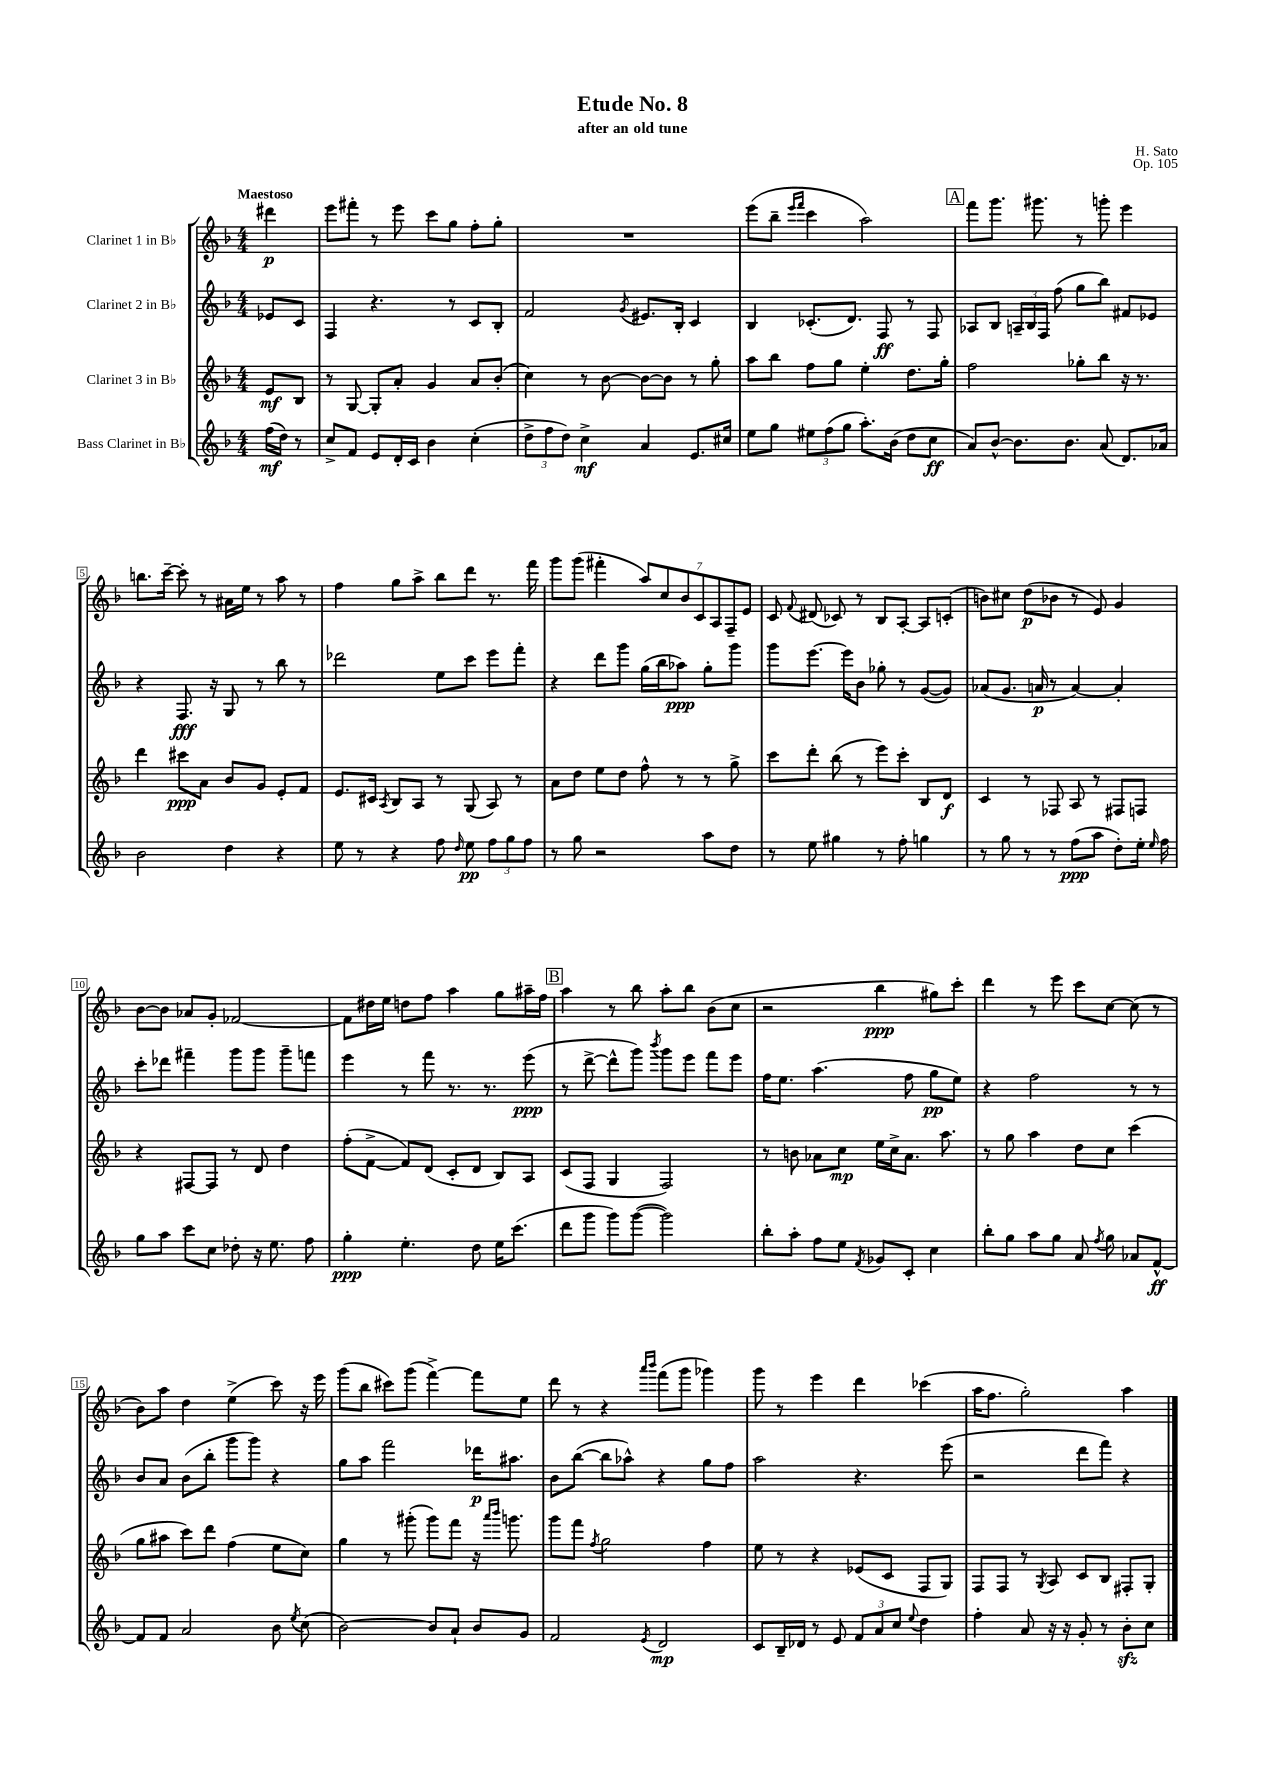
\header { title = "Etude No. 8" composer = "H. Sato" subtitle = "after an old tune" opus = "Op. 105" }
<<
\new StaffGroup <<
\new Staff = "s0" \with { instrumentName = "Clarinet 1 in Bb" } {
    \clef treble \key f \major \numericTimeSignature \time 4/4 \partial 4 \tempo "Maestoso"
    \autoBeamOff dis'''4\p |
    e'''8[ fis'''8]-. r8 e'''8 c'''8[ g''8] f''8[-. g''8]-. |
    R1 |
    e'''8[( bes''8]-- \grace { e'''16[ f'''16] } c'''4 a''2) |
    \mark \markup { \box "A" } f'''8[ g'''8.] gis'''8. r8 g'''8-. e'''4 |
    b''8.[ c'''16]~-- c'''8-. r8 ais'16[ e''16] r8 a''8 r8 |
    f''4 g''8[ a''8]-> bes''8[ d'''8] r8. f'''16 |
    g'''8[ g'''8]( fis'''4-. \tuplet 7/4 { a''8[) c''8 bes'8 c'8 a8 f8-- e'8] } |
    c'8 \appoggiatura { f'8 } dis'8( ces'8) r8 bes8[ a8]~-. a8[ c'8]-.( |
    b'8[) cis''8] d''8[\p( bes'8] r8 e'8) g'4 |
    bes'8[~ bes'8] aes'8[ g'8]-. fes'2~ |
    fes'8[ dis''16 e''16] d''8[ f''8] a''4 g''8[ ais''16-- f''16] |
    \mark \markup { \box "B" } a''4 r8 bes''8 a''8[-. bes''8] bes'8[( c''8] |
    r2 bes''4\ppp gis''8[) c'''8]-. |
    d'''4 r8 e'''8 c'''8[ c''8]~ c''8( r8 |
    bes'8[) a''8] d''4 e''4->( c'''8) r16 e'''16 |
    g'''8[( bes''8] cis'''8[) g'''8]( f'''4~->) f'''8[ e''8] |
    d'''8 r8 r4 \grace { a'''16[ bes'''16] } f'''8[( g'''8] ges'''4) |
    g'''8 r8 e'''4 d'''4 ces'''4( |
    a''16[ f''8.] g''2-.) a''4 \bar "|." |
}
\new Staff = "s1" \with { instrumentName = "Clarinet 2 in Bb" } {
    \clef treble \key f \major \numericTimeSignature \time 4/4 \partial 4
    \autoBeamOff ees'8[ c'8] |
    f4 r4. r8 c'8[ bes8]-. |
    f'2 \acciaccatura { g'8 } eis'8.[ bes16]-. c'4 |
    bes4 ces'8.[-.( d'8.]) f8\ff r8 f8 |
    \mark \markup { \box "A" } aes8[ bes8] \tuplet 3/2 { a16[-- bes16 f16] } f''8( g''8[ bes''8]) fis'8[ ees'8] |
    r4 f8.\fff r16 g8 r8 bes''8 r8 |
    des'''2 e''8[ c'''8] e'''8[ f'''8]-. |
    r4 d'''8[ g'''8] g''16[( bes''16 aes''8]\ppp) g''8[-. g'''8] |
    g'''8[ e'''8.]~ e'''16[ bes'8] ges''8-. r8 g'8[~( g'8]) |
    aes'8[( g'8.] a'16\p r8 a'4~) a'4-. |
    c'''8[-. des'''8] fis'''4-- g'''8[ g'''8] g'''8[-- f'''8] |
    e'''4 r8 f'''8 r8. r8. e'''8\ppp( |
    \mark \markup { \box "B" } r8 d'''8~-> d'''8[-^ g'''8]) \acciaccatura { bes'''8 } g'''8[ e'''8] f'''8[ e'''8] |
    f''16[ e''8.] a''4.( f''8 g''8[\pp e''8]) |
    r4 f''2 r8 r8 |
    bes'8[ a'8] bes'8[( bes''8]-. g'''8[ g'''8]) r4 |
    g''8[ a''8] f'''2 des'''16[\p ais''8.] |
    bes'8[ bes''8]~( bes''8[ aes''8]-^) r4 g''8[ f''8] |
    a''2 r4. e'''8( |
    r2 d'''8[ f'''8]) r4 \bar "|." |
}
\new Staff = "s2" \with { instrumentName = "Clarinet 3 in Bb" } {
    \clef treble \key f \major \numericTimeSignature \time 4/4 \partial 4
    \autoBeamOff e'8[\mf bes8] |
    r8 g8~ g8[-. a'8]-. g'4 a'8[ bes'8]-.( |
    c''4) r8 bes'8~ bes'8[~ bes'8] r8 g''8-. |
    a''8[ bes''8] f''8[ g''8] e''4-. d''8.[ g''16]-. |
    \mark \markup { \box "A" } f''2 ges''8[-. bes''8] r16 r8. |
    d'''4 cis'''8[\ppp a'8] bes'8[ g'8] e'8[-. f'8] |
    e'8.[ cis'16] \acciaccatura { a8 } bes8[ a8] r8 g8( a8) r8 |
    a'8[ d''8] e''8[ d''8] f''8-^ r8 r8 g''8-> |
    c'''8[ d'''8]-. bes''8( r8 e'''8[) c'''8]-. bes8[ d'8]\f |
    c'4 r8 fes8 a8 r8 fis8[ f8] |
    r4 fis8[~ fis8] r8 d'8 d''4 |
    f''8[-.( f'8]~-> f'8[) d'8]( c'8[-. d'8] bes8[) a8] |
    \mark \markup { \box "B" } c'8[( f8] g4 f2) |
    r8 b'8 aes'8[ c''8]\mp e''16[ c''16-> aes'8.] a''8. |
    r8 g''8 a''4 d''8[ c''8] c'''4( |
    g''8[ ais''8] c'''8[) d'''8] f''4( e''8[ c''8]) |
    g''4 r8 gis'''8-.( gis'''8[) f'''8] r16 \grace { a'''16[ bes'''16] } g'''8. |
    g'''8[ f'''8] \acciaccatura { f''8 } g''2 f''4 |
    e''8 r8 r4 ees'8[( c'8] f8[ g8]) |
    f8[ f8] r8 \acciaccatura { g8 } a8 c'8[ bes8] fis8[-. g8]-. \bar "|." |
}
\new Staff = "s3" \with { instrumentName = "Bass Clarinet in Bb" } {
    \clef treble \key f \major \numericTimeSignature \time 4/4 \partial 4
    \autoBeamOff f''16[\mf( d''16]) r8 |
    c''8[-> f'8] e'8[ d'16-. c'16] bes'4 c''4-.( |
    \tuplet 3/2 { d''8[-> f''8 d''8]) } c''4->\mf a'4 e'8.[ cis''16] |
    e''8[ g''8] \tuplet 3/2 { eis''8[ f''8( g''8] } a''8.[-.) bes'16]( d''8[ c''8]\ff |
    \mark \markup { \box "A" } a'8[) bes'8]~-^ bes'8.[ bes'8.] a'8( d'8.[) aes'16] |
    bes'2 d''4 r4 |
    e''8 r8 r4 f''8 \grace { d''16 } e''8\pp \tuplet 3/2 { f''8[ g''8 f''8] } |
    r8 g''8 r2 a''8[ d''8] |
    r8 e''8 gis''4 r8 f''8-. g''4 |
    r8 g''8 r8 r8 f''8[\ppp( a''8] d''8[-.) e''16]-. \grace { e''16 } f''16 |
    g''8[ a''8] c'''8[ c''8] des''8-. r16 e''8. f''8 |
    g''4-.\ppp e''4.-. d''8 e''16[ c'''8.]( |
    \mark \markup { \box "B" } d'''8[ g'''8] g'''8[) g'''8]~( g'''2) |
    bes''8[-. a''8]-. f''8[ e''8] \acciaccatura { f'8 } ges'8[ c'8]-. c''4 |
    bes''8[-. g''8] a''8[ g''8] a'8 \acciaccatura { f''8 } g''8 aes'8[ f'8]~-^\ff |
    f'8[ f'8] a'2 bes'8 \acciaccatura { e''8 } c''8( |
    bes'2~) bes'8[ a'8]-! bes'8[ g'8] |
    f'2 \acciaccatura { e'8 } d'2\mp |
    c'8[ bes16-- des'16] r8 e'8 \tuplet 3/2 { f'8[ a'8 c''8] } \appoggiatura { e''8 } d''4 |
    f''4-. a'8 r16 r16 g'8-. r8 bes'8[-.\sfz c''8] \bar "|." |
}
>>
>>
\layout { \context { \Score \override BarNumber.stencil = #(make-stencil-boxer 0.1 0.3 ly:text-interface::print) } }
